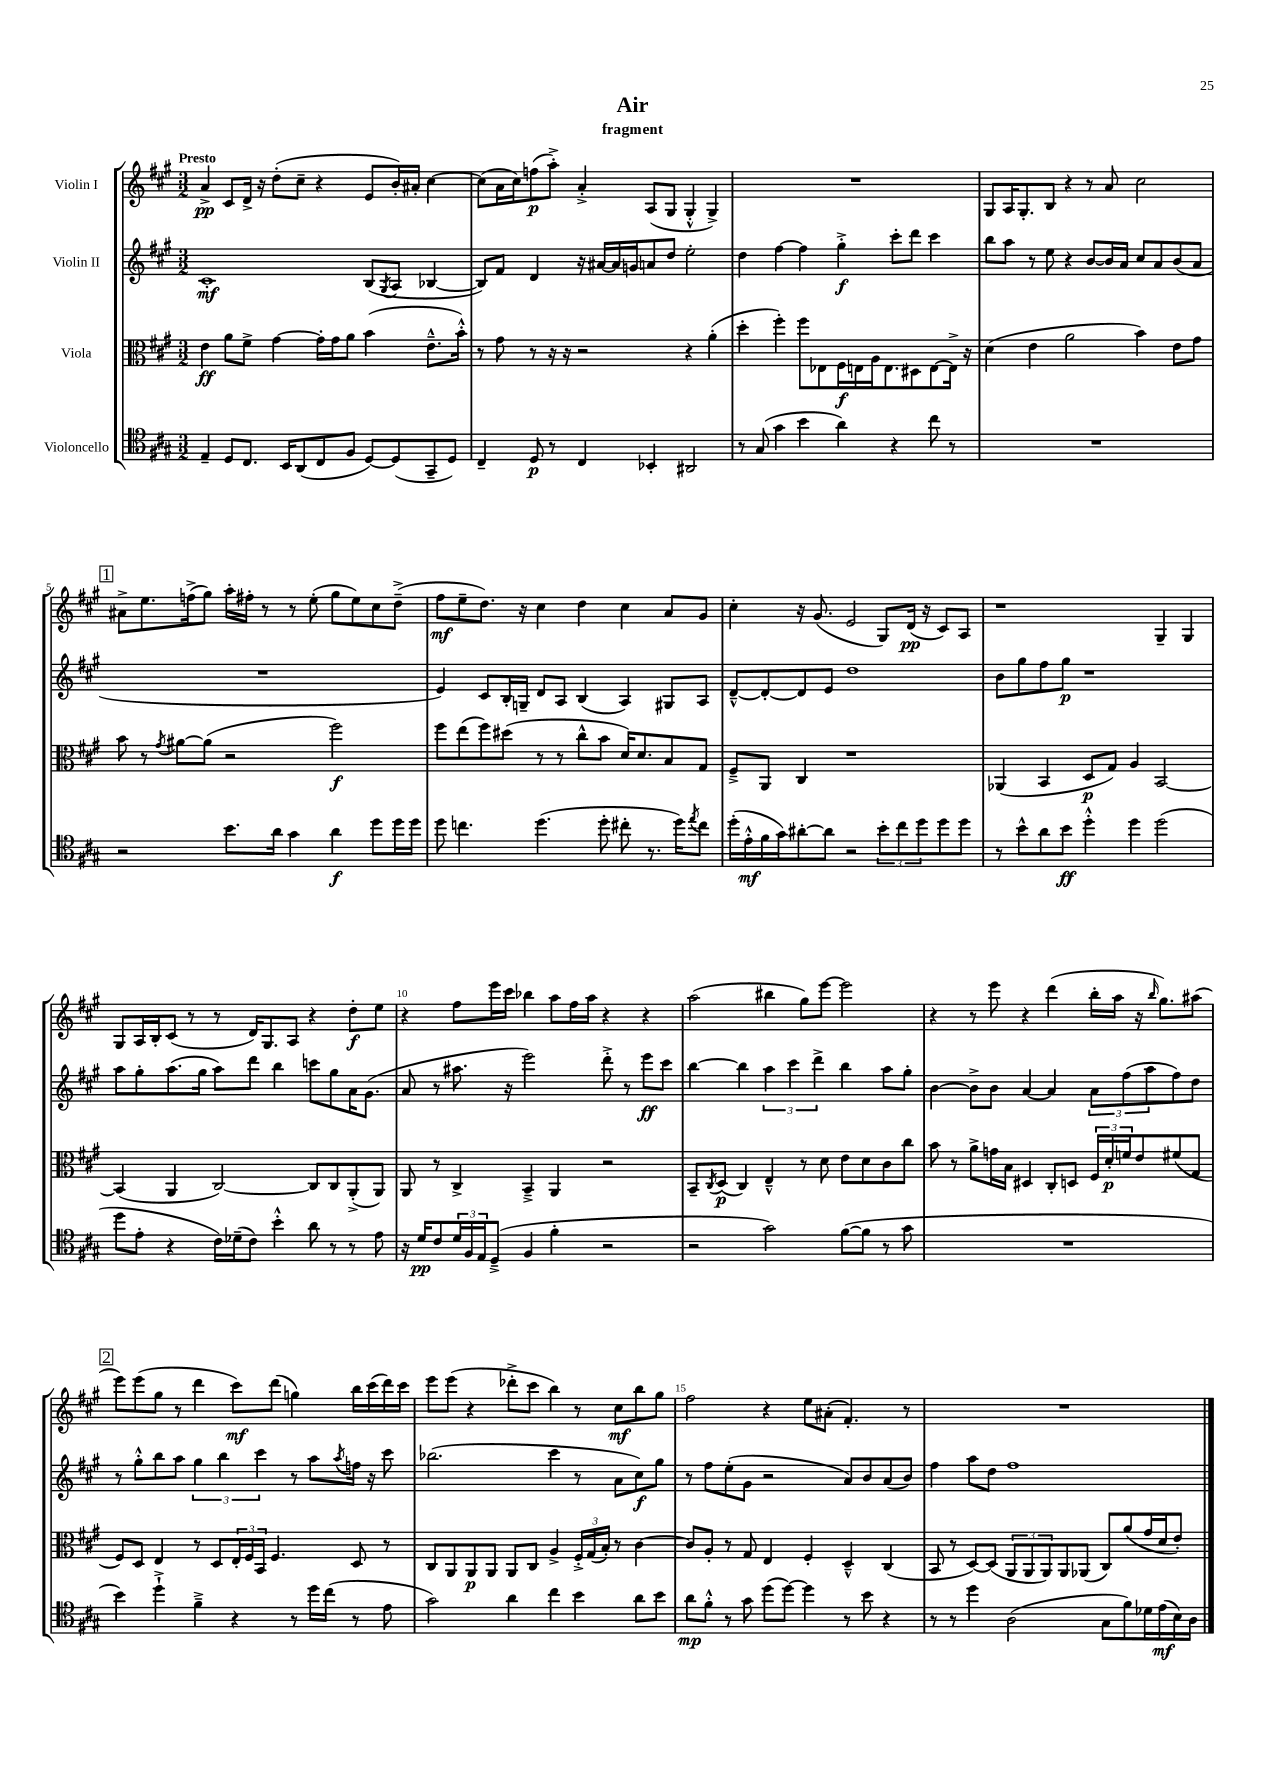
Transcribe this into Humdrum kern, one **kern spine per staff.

**kern	**kern	**kern	**kern
*staff4	*staff3	*staff2	*staff1
*clefC4	*clefC3	*clefG2	*clefG2
*k[f#c#g#]	*k[f#c#g#]	*k[f#c#g#]	*k[f#c#g#]
*M3/2	*M3/2	*M3/2	*M3/2
4E~	4e	1c#'	4a^
8D	8a	.	8c#
8.C#	8f#^	.	16d^
.	.	.	16r
.	[4g#	.	(8dd'
16BB	.	.	.
(8AA	.	.	8cc#~
8C#	16g#']	.	4r
.	16g#	.	.
8F#	8a	.	.
[8D)	(4b	(8B	8e
.	.	8qG#	.
(8D]	.	8A	16b')
.	.	.	16a#'
8GG#~	8.e~^^	[4B-	[4cc#
8D)	.	.	.
.	16b'^^)	.	.
=	=	=	=
4C#~	8r	8B-])	(8cc#]
.	8g#	8f#	16a
.	.	.	16cc#)
8D	8r	4d	(8ff
8r	16r	.	8aa'^)
.	16r	.	.
4C#	2r	16r	4a'^
.	.	[16a#	.
.	.	16a#]	.
.	.	16g	.
4BB-'	.	8a	(8A
.	.	8dd	8G#
2AA#	4r	2ee'	4G#'^^
.	(4a'	.	4G#^)
=	=	=	=
8r	4dd'	4dd	1.r
(8G#	.	.	.
4g#	4ff#')	[4ff#	.
4b	8ff#	4ff#]	.
.	8E-	.	.
4a)	16F#	4gg#'^	.
.	16E	.	.
.	16A	.	.
.	8.E	.	.
4r	.	8ccc#'	.
.	8D#	8ddd	.
8cc#	[8E	4ccc#	.
8r	16E^]	.	.
.	16r	.	.
=	=	=	=
1.r	(4d	8bb	8G#
.	.	8aa	16A
.	.	.	8.G#'
.	4e	8r	.
.	.	8ee	8B
.	2a	4r	4r
.	.	[8b	8r
.	.	16b]	8a
.	.	16a	.
.	4b)	8cc#	2cc#
.	.	8a	.
.	8e	(8b	.
.	8g#	8a	.
=	=	=	=
2r	8b	1.r	8a#^
.	8r	.	8.ee
.	8qg#	.	.
.	[8a#	.	.
.	.	.	(16ff^
.	(8a#]	.	8gg#)
8.b	2r	.	16aa'
.	.	.	16ff#'
.	.	.	8r
16a	.	.	.
4g#	.	.	8r
.	.	.	(8ee'
4a	2ff#)	.	8gg#
.	.	.	8ee)
8dd	.	.	8cc#
16dd	.	.	(8dd~^
16dd	.	.	.
=	=	=	=
8dd	8ff#	4e)	8ff#
4.cc	(8ee	.	8ee~
.	8ff#)	8c#	8.dd)
.	(8dd#	16B'	.
.	.	16G~	16r
(4.dd	8r	8d	4cc#
.	8r	8A	.
.	8cc#^^	(4B	4dd
8dd'	8b	.	.
8cc#'	16d)	4A)	4cc#
.	8.d	.	.
8.r	.	.	.
.	8B	8G#	8a
16dd)	.	.	.
8qee	.	.	.
8cc#	8G#	8A	8g#
=	=	=	=
(16dd'	8F#~^	[8d~^^	4cc#'
16e'^^	.	.	.
16f#	8AA	8d'_	.
16g#)	.	.	.
[8a#'	4C#	8d]	16r
.	.	.	(8.g#
8a#]	.	8e	.
2r	1r	1dd	2e
12b'	.	.	8G#)
12cc#	.	.	.
.	.	.	(16d
12dd	.	.	.
.	.	.	16r
8dd	.	.	8c#)
8dd	.	.	8A
=	=	=	=
8r	(4AA-	8b	1r
8b^^	.	8gg#	.
8a	4BB	8ff#	.
8b	.	8gg#	.
4dd'^^	8D	1r	.
.	8G#)	.	.
4dd	4A	.	.
(2dd	[2BB	.	4G#~
.	.	.	4G#
=	=	=	=
8dd	(4BB]	8aa	8G#
8e'	.	8gg#'	16A
.	.	.	16B'
4r	4AA	(8.aa	(8c#
.	.	.	8r
.	.	16gg#	.
16c#)	[2C#)	8aa)	8r
(16d-~	.	.	.
8c#)	.	8ddd	16d)
.	.	.	8.G#
4b'^^	.	4bb	.
.	.	.	8A
8a	8C#]	8ccc	4r
8r	8C#	8gg#	.
8r	(8AA'^	16a	8dd'
.	.	(8.g#	.
8e	8AA)	.	8ee
=	=	=	=
16r	8AA	8a	4r
16d	.	.	.
8c#	8r	8r	.
24d	4C#^	8.aa#	8ff#
24F#	.	.	.
24E	.	.	.
(8D~^	.	.	16eee
.	.	16r	16ccc#
4F#	4BB~^	2eee)	4bb-
4f#'	4AA	.	8aa
.	.	.	16ff#
.	.	.	16aa
2r	2r	8ddd'^	4r
.	.	8r	.
.	.	8eee	4r
.	.	8ccc#	.
=	=	=	=
2r	8BB~	[4bb	(2aa
.	8qC#	.	.
.	(8D	.	.
.	4C#)	4bb]	.
2g#)	4E~^^	6aa	4bb#
.	.	6ccc#	.
.	8r	.	8gg#)
.	.	6ddd^	.
.	8d	.	[8eee
([8f#	8e	4bb	2eee]
8f#]	8d	.	.
8r	8c#	8aa	.
8g#	8cc#	8gg#'	.
=	=	=	=
1.r	8b	[4b	4r
.	8r	.	.
.	8a^	8b^]	8r
.	16g	8b	8eee
.	16B	.	.
.	4D#	[4a	4r
.	8C#'	4a]	(4ddd
.	8D	.	.
.	24F#	12a	16bb'
.	24d'	.	.
.	.	.	16aa
.	24f	(12ff#	.
.	8e	.	16r
.	.	12aa	.
.	.	.	16qqbb
.	.	.	8.gg#)
.	(8f#	8ff#)	.
.	8G#	8dd	(8aa#
=	=	=	=
4b)	8F#)	8r	8eee)
.	8D	8gg#'^^	(8eee
4dd`^	4E	8bb	8gg#
.	.	8aa	8r
4f#~^	8r	6gg#	4ddd
.	8D	.	.
.	.	6bb	.
4r	24E'	.	8ccc#)
.	24F#	.	.
.	24BB	6ccc#	.
.	4.F#	.	(8ddd
8r	.	8r	4gg)
16dd	.	8aa	.
(16cc#	.	.	.
.	.	8qaa	.
8r	8D	16ff	16bb
.	.	16r	(16ccc#
8e	8r	8ccc#	16ddd)
.	.	.	16ccc#
=	=	=	=
2g#)	8C#	(2.bb-	8eee
.	8AA	.	(8eee
.	8AA	.	4r
.	8AA	.	.
4a	8AA	.	8ddd-'^
.	8C#	.	8ccc#
4cc#	4A^	4ccc#	4bb)
4b	24F#'^	8r	8r
.	(24G#	.	.
.	24B')	.	.
.	8r	8a	8cc#
8a	[4c#	8cc#)	8bb
8b	.	8gg#	8gg#
=	=	=	=
8a	8c#]	8r	2ff#
8f#'^^	8A'	8ff#	.
8r	8r	(8ee'	.
8g#	8G#	8g#	.
(8dd	4E	2r	4r
[8dd)	.	.	.
4dd]	4F#'	.	8ee
.	.	.	(8a#'
8r	4D~^^	8a)	4.f#')
8b	.	8b	.
4r	(4C#	(8a	.
.	.	8b)	8r
=	=	=	=
8r	8BB	4ff#	1.r
8r	8r	.	.
4dd	[8D)	8aa	.
.	(8D]	8dd	.
(2A	12AA	1ff#	.
.	12AA	.	.
.	12AA)	.	.
.	8AA	.	.
.	(8AA-	.	.
8G#	8C#)	.	.
8f#)	(8a	.	.
16d-	16g#	.	.
(16e	16d	.	.
16B)	8e')	.	.
16A	.	.	.
==	==	==	==
*-	*-	*-	*-
